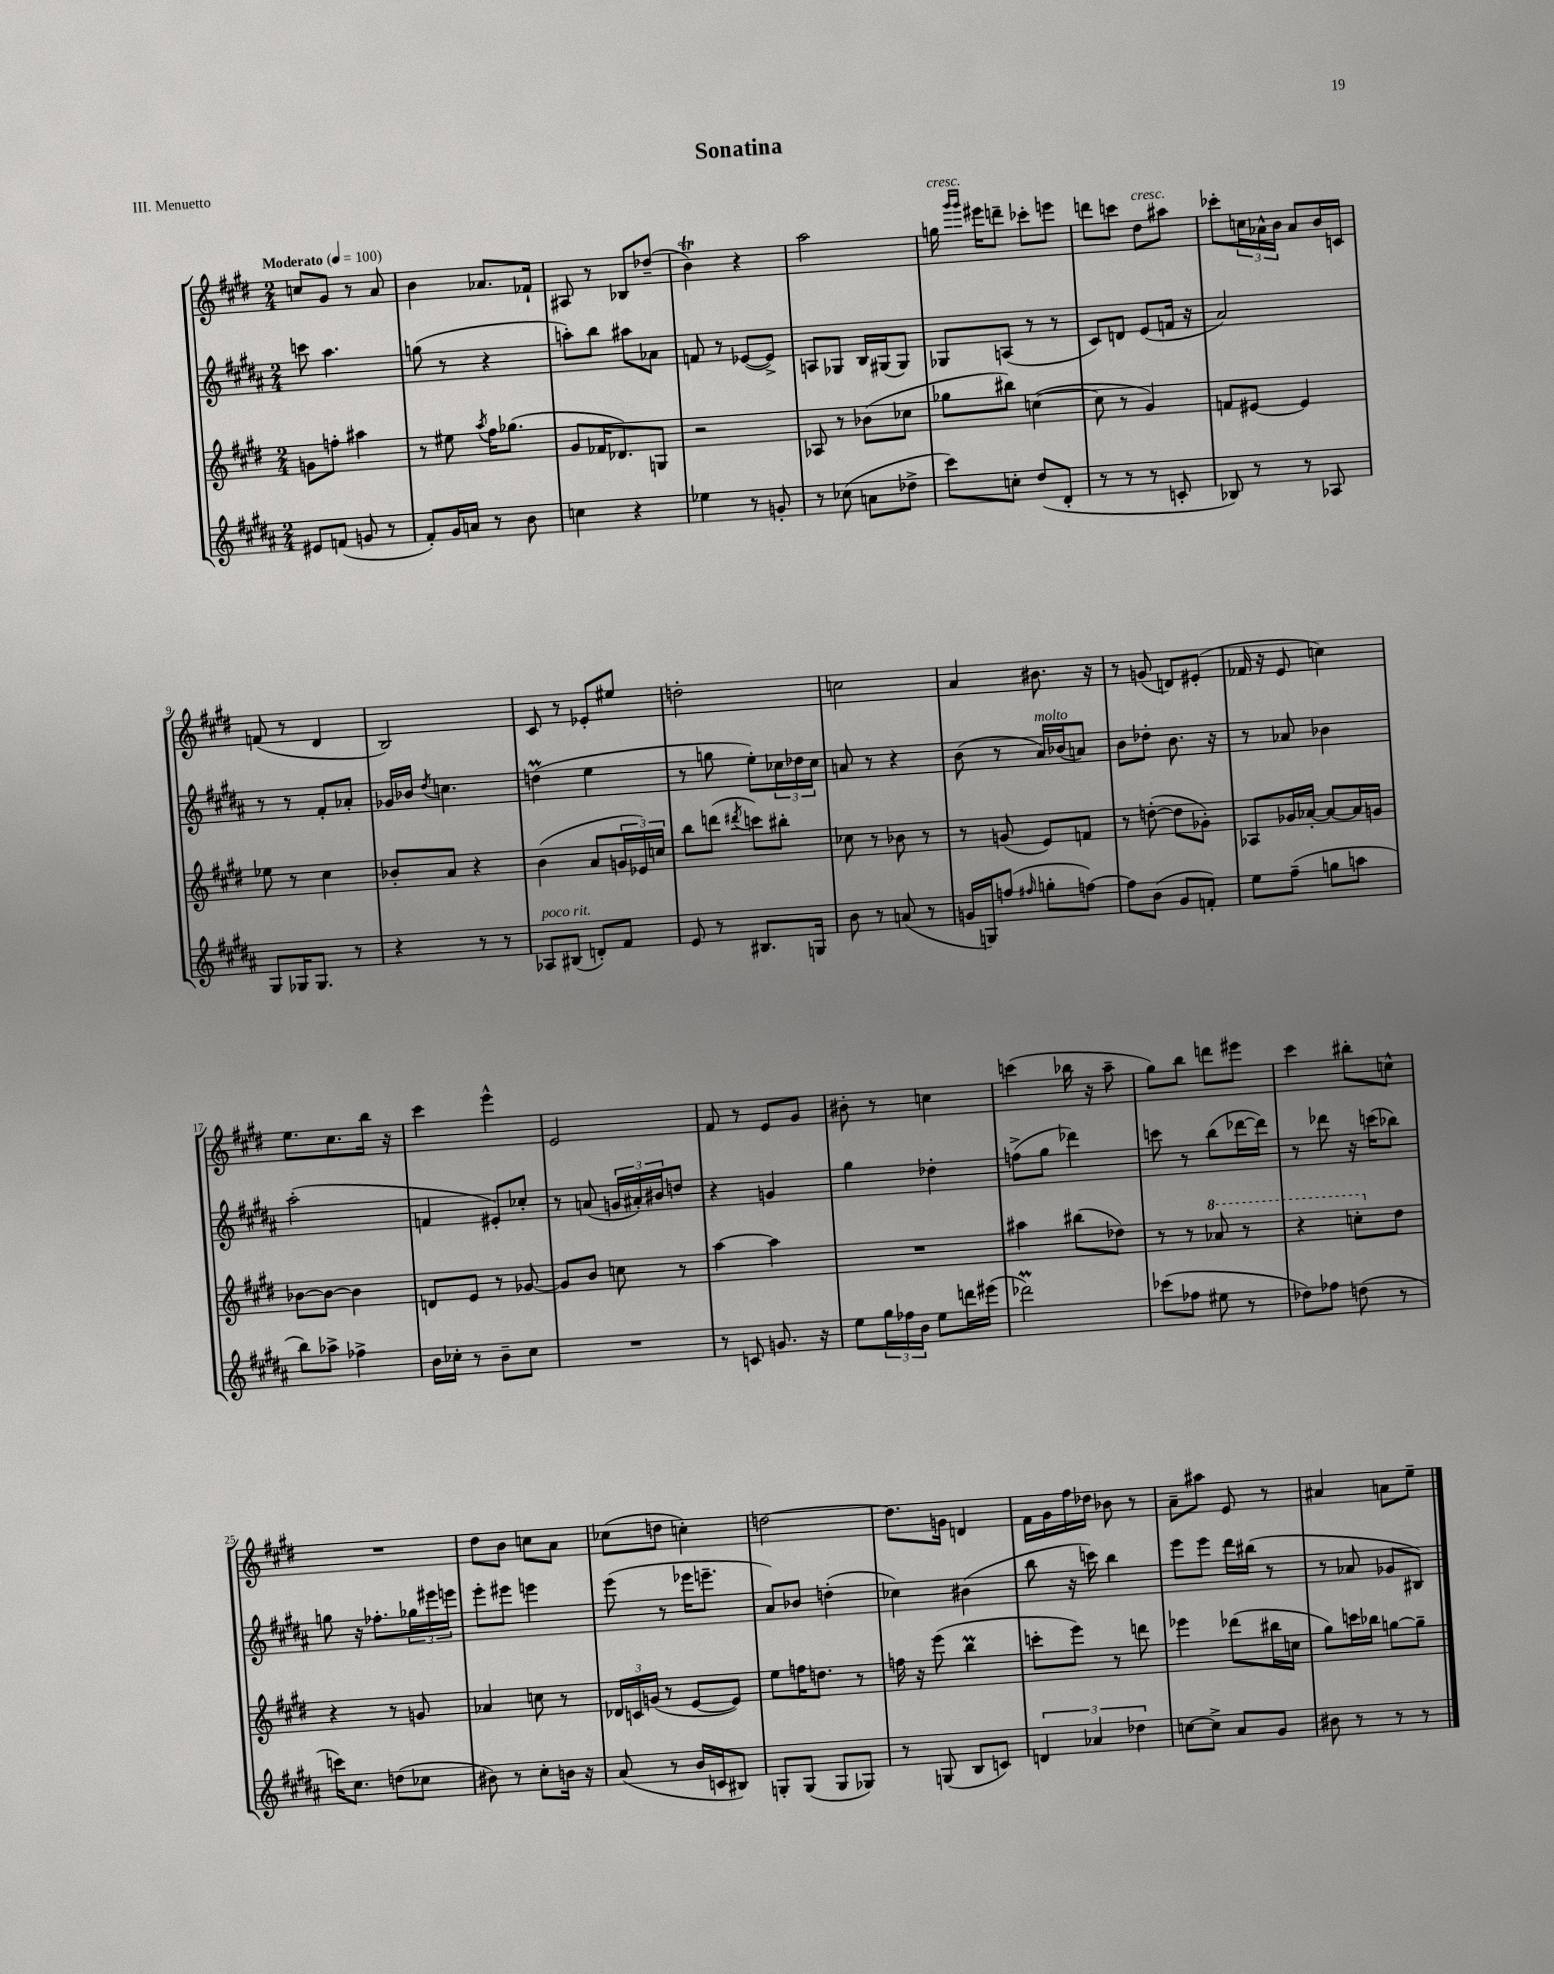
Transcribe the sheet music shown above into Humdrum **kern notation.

**kern	**kern	**kern	**kern
*staff4	*staff3	*staff2	*staff1
*clefG2	*clefG2	*clefG2	*clefG2
*k[f#c#g#d#a#]	*k[f#c#g#d#]	*k[f#c#g#d#a#]	*k[f#c#g#d#]
*M2/4	*M2/4	*M2/4	*M2/4
*MM100	*MM100	*MM100	*MM100
8e#	8g	8ccc	8cc
(8f	8ff'	4.aa#	8g#
8g	4aa#	.	8r
8r	.	.	8a
=	=	=	=
8f#')	8r	(8gg	4b
16g#	8ee#	8r	.
16a	.	.	.
.	8qaa	.	.
8r	16ff#	4r	8.a-
.	(8.gg-	.	.
8b	.	.	.
.	.	.	16f-`
=	=	=	=
4cc	8g#	8aa')	8A#
.	16f-	8bb	8r
.	8.d-)	.	.
4r	.	8aa#	8B-
.	8G	8a-	(8dd-~
=	=	=	=
4ee-	2r	8f	4b)
.	.	8r	.
8r	.	([8e-	4r
8g'	.	8e-^])	.
=	=	=	=
8r	8A-	8A	2aa
(8cc-	8r	8G-	.
8a	(8b-	16B	.
.	.	(16G#	.
8dd-^	8cc-	8G#)	.
=	=	=	=
8ccc#)	8gg-	8G-	16gg
.	.	.	16qqggg#
.	.	.	16qqggg#
.	.	.	16eee#
8cc'	8bb#)	(8A	8ddd~
(8dd#	([4cc	8r	8ccc-'
8d#'	.	8r	8eee
=	=	=	=
8r	8cc]	8c#)	8ddd
8r	8r	8d	8ccc
8r	4g#)	(8e	8dd#
8c'	.	16f	8aa#
.	.	16r	.
=	=	=	=
8B-)	8f	2a#)	8ccc-'
8r	[8e#	.	24cc
.	.	.	24a-^^
.	.	.	24b
8r	4e#]	.	8a-
8A-	.	.	16b
.	.	.	16c
=	=	=	=
8G#	8ee-	8r	(8f
16G-	8r	8r	8r
8.G-	.	.	.
.	4cc#	8f#'	4d#
8r	.	8a-'	.
=	=	=	=
4r	8b-'	16g-	2B)
.	.	16b-	.
.	.	8qdd#	.
.	8a	4.cc	.
8r	4r	.	.
8r	.	.	.
=	=	=	=
8A-	(4b	(4dd	8c#
(8B#	.	.	8r
8d')	8a	4ee	8e-'
8f#	24g	.	8ee#
.	24e-)	.	.
.	24cc	.	.
=	=	=	=
8e	8bb	8r	2dd'
8r	(8ddd	8gg	.
.	8qddd#	.	.
8.B#	8ccc)	8ee')	.
.	8bb#'	24cc-	.
.	.	24dd-	.
16G	.	.	.
.	.	24cc-	.
=	=	=	=
8b	8cc-	8a	2cc
8r	8r	8r	.
(8a	8b-	4r	.
8r	8r	.	.
=	=	=	=
16g	8r	(8b	4a
16G)	.	.	.
(8ff	(8g	8r	.
16qqff#	.	.	.
8gg'	8e)	16a#)	8.b#
.	.	(16b-	.
[8ff)	8f	8a)	.
.	.	.	16r
=	=	=	=
8ff]	8r	8b	8r
(8b	([8dd'	8dd-'	(8g
8g#	8dd]	8.b	8d)
8f')	8g-')	.	(8e#'
.	.	16r	.
=	=	=	=
8ee	8A-	8r	16f-
.	.	.	16r
(8ff#~	16g-	8a-	8e
.	[16a-'	.	.
8gg	8a-_	4b-	4cc)
8aa	16a-]	.	.
.	16g	.	.
=	=	=	=
8bb)	[8b-	(2aa#'	8.ee
8aa-^	8b-_	.	.
.	.	.	8.cc#
4ff-^	4b-]	.	.
.	.	.	16bb
.	.	.	16r
=	=	=	=
16b	8d	4f	4ccc#
16cc-'	.	.	.
8r	8e	.	.
8b~	8r	8e#')	4eee^^
8cc-	[8g-	8cc-'	.
=	=	=	=
2r	8g-]	8r	2e
.	8b	(8a	.
.	8cc	24g	.
.	.	24a#')	.
.	.	24b#	.
.	8r	8dd	.
=	=	=	=
8r	[4aa	4r	8f#
8c	.	.	8r
8.g	4aa]	4g	8e
.	.	.	8g#
16r	.	.	.
=	=	=	=
8ee	2r	4gg#	8b#'
24gg#	.	.	8r
24ff-	.	.	.
24b	.	.	.
8ee	.	4dd-'	4cc
16ddd	.	.	.
(16eee#	.	.	.
=	=	=	=
2ddd-)	4aa#	(8ff^	(4ccc
.	.	8gg#	.
.	(8bb#	4ddd-)	16bb-
.	.	.	16r
.	8dd-)	.	8aa~
=	=	=	=
(8ccc-	8r	8ccc	8gg#)
8ff-	8r	8r	8bb
8ee#	8aa-	(8bb	8ddd
8r	8r	[16ddd-	8eee#
.	.	16ddd-])	.
=	=	=	=
8dd-)	4r	8r	4ccc#
8ff-	.	8ddd-	.
(8dd	8ccc'	16r	8bb#'
.	.	(16ccc	.
8r	8dd#	8bb-)	8cc^^
=	=	=	=
16ccc)	4r	8gg	2r
8.cc#	.	.	.
.	.	16r	.
.	.	8.ff-'	.
(8dd	8r	.	.
8cc-	8g	24gg-	.
.	.	24eee#	.
.	.	24eee	.
=	=	=	=
8b#)	4a-	8eee'	8dd#
8r	.	8eee#	8b
8cc#'	8cc	4eee	8cc
16b	8r	.	8a
16r	.	.	.
=	=	=	=
(8a#	24d-	(8eee	(8cc-
.	24c	.	.
.	(24g	.	.
8r	8r	8r	8dd
16b	[8e	16eee-	4cc')
16c	.	8.eee~	.
8B#)	8e])	.	.
=	=	=	=
8G'	8ee	8a#)	[2dd
(8G	16ff	8b-	.
.	8.dd	.	.
8G	.	(4dd'	.
8G-)	8r	.	.
=	=	=	=
8r	16ff	4cc-)	8.dd]
.	16r	.	.
(8G	(8eee	.	.
.	.	.	16g
8B	4bb	(4b#	4d
8c)	.	.	.
=	=	=	=
6d	8ccc'	8bb	16f#
.	.	.	16g#
.	8eee)	16r	16ff#
6a-	.	.	.
.	.	16ccc)	16dd-
.	8r	4bb	8b-
6dd-	.	.	.
.	8ddd	.	8r
=	=	=	=
[8cc	4eee-	8eee	8a~
8cc^]	.	8eee	8aa#
8a#	(8ddd-	16ddd#	8e
.	.	(16bb#	.
8g#	16bb#	8r	8r
.	16cc	.	.
=	=	=	=
8b#	8gg#)	8r	4a#
8r	16ccc	8a-	.
.	16bb-	.	.
8r	[8gg	8g-	8a
8r	8gg~]	8B#)	8ee~
==	==	==	==
*-	*-	*-	*-
